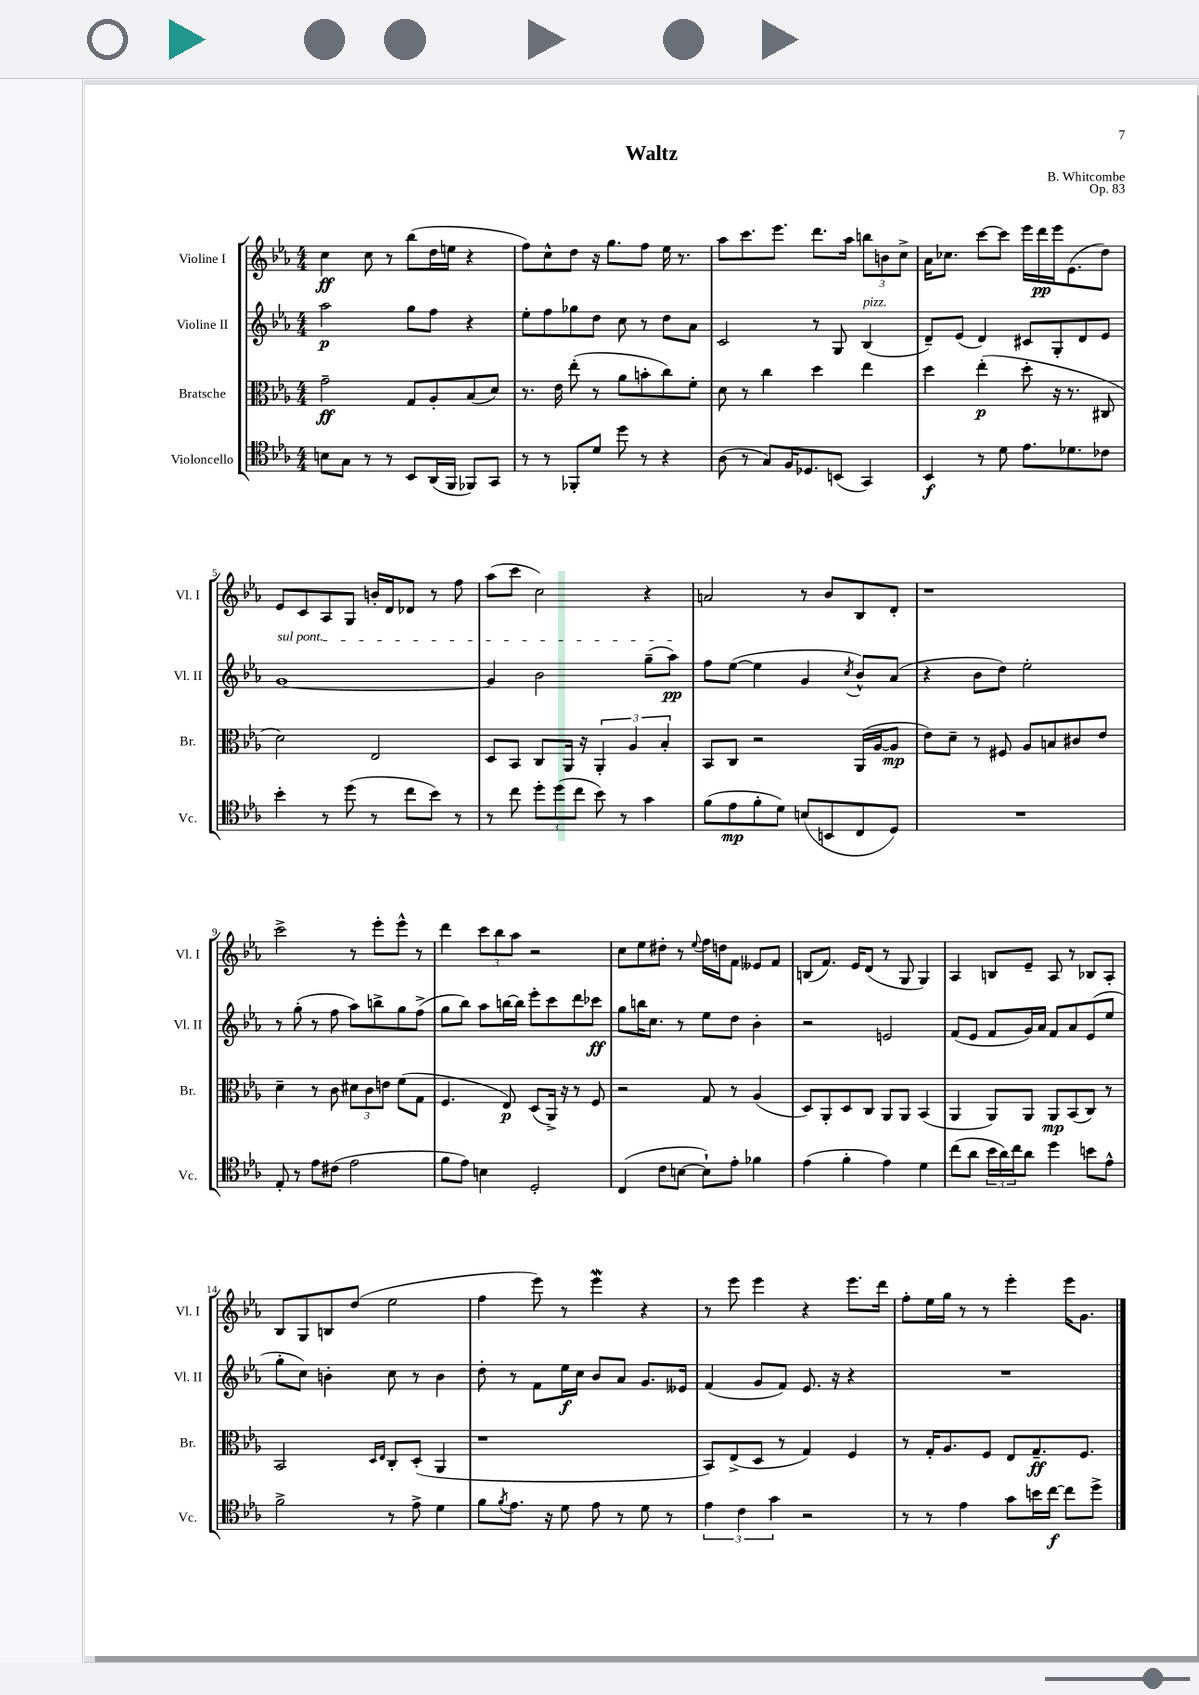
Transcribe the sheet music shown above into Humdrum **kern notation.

**kern	**dynam	**kern	**dynam	**kern	**dynam	**kern	**dynam
*part4	*part4	*part3	*part3	*part2	*part2	*part1	*part1
*staff4	*staff4	*staff3	*staff3	*staff2	*staff2	*staff1	*staff1
*I"Violoncello	*	*I"Bratsche	*	*I"Violine II	*	*I"Violine I	*
*I'Vc.	*	*I'Br.	*	*I'Vl. II	*	*I'Vl. I	*
*clefC4	*	*clefC3	*	*clefG2	*	*clefG2	*
*k[b-e-a-]	*	*k[b-e-a-]	*	*k[b-e-a-]	*	*k[b-e-a-]	*
*M4/4	*	*M4/4	*	*M4/4	*	*M4/4	*
=1	=1	=1	=1	=1	=1	=1	=1
8Bn\L	.	2g~\	ff	2aa-\	p	4cc\	ff
8G\J	.	.	.	.	.	.	.
8r	.	.	.	.	.	8cc\	.
8r	.	.	.	.	.	8r	.
8BB-/L	.	8G/L	.	8gg\L	.	(8bb-\L	.
(16AA-/L	.	8A-'/	.	8ff\J	.	16dd\L	.
16FF/JJ	.	.	.	.	.	16een\JJ	.
8FF-X/L)	.	(8B-/	.	4r	.	4r	.
8GG/J	.	8d/J)	.	.	.	.	.
=2	=2	=2	=2	=2	=2	=2	=2
8r	.	8.r	.	8ee-'\L	.	8ff\L)	.
8r	.	.	.	8ff\	.	8cc^^\	.
.	.	16e-\	.	.	.	.	.
8FF-X'/L	.	(8ee-'\	.	8gg-X\	.	8dd\J	.
8d/J	.	8r	.	8dd\J	.	16r	.
.	.	.	.	.	.	8.gg\L	.
8dd\	.	8a-\L	.	8cc\	.	.	.
8r	.	8bn'\	.	8r	.	8ff\J	.
4r	.	8cc\)	.	8dd\L	.	16ee-\	.
.	.	.	.	.	.	8.r	.
.	.	8f'\J	.	8a-\J	.	.	.
=3	=3	=3	=3	=3	=3	=3	=3
(8A-\	.	8d\	.	2c/	.	8aa-\L	.
8r	.	8r	.	.	.	8.ccc\	.
8G/L)	.	4cc\	.	.	.	.	.
.	.	.	.	.	.	8.eee-\J	.
16F/K	.	.	.	.	.	.	.
8.D-X/	.	.	.	.	.	.	.
.	.	4dd\	.	8r	.	8.ddd\L	.
(8BBn/J	.	.	.	8G/	.	.	.
.	.	.	.	.	.	16aa-\Jk	.
!	!	!	!	!LO:TX:a:i:t=pizz.	!	!	!
4GG/)	.	4ee-\	.	(4B-/	.	12bbn\L	.
.	.	.	.	.	.	12bn\	.
.	.	.	.	.	.	12cc^\J	.
=4	=4	=4	=4	=4	=4	=4	=4
4BB-/	f	4dd\	.	8d~/L)	.	16a-\KL	.
.	.	.	.	.	.	8.cc-X\J	.
.	.	.	.	(8e-/J	.	.	.
8r	.	(4ee-'\	p	4d/)	.	[8ccc\L	.
8d\	.	.	.	.	.	8ccc\J]	.
8.e-\L	.	8dd'\	.	8c#X/L	.	16eee-\LL	.
.	.	.	.	.	.	16ddd\	pp
.	.	16r	.	8G'/	.	16eee-\J	.
8.d-X\	.	8.r	.	.	.	(8.e-\	.
.	.	.	.	8d/	.	.	.
8c-X\J	.	8C#X/	.	8e-/J	.	8dd\J)	.
!!LO:LB:g=z
=5	=5	=5	=5	=5	=5	=5	=5
!	!	!	!	!LO:TX:a:i:t=sul pont.	!	!	!
4b-'\	.	2d\)	.	[1g	.	8e-/L	.
.	.	.	.	.	.	8c/	.
8r	.	.	.	.	.	8A-/	.
(8dd\	.	.	.	.	.	8G/J	.
8r	.	2E-/	.	.	.	16bn'/LL	.
.	.	.	.	.	.	16d/J	.
8cc\L	.	.	.	.	.	8d-X/J	.
8b-\J)	.	.	.	.	.	8r	.
8r	.	.	.	.	.	8ff\	.
=6	=6	=6	=6	=6	=6	=6	=6
8r	.	8D/L	.	4g/]	.	(8aa-\L	.
8cc\	.	8BB-/J	.	.	.	8ccc\J	.
12dd'\L	.	8C/L	.	2b-\	.	2cc\)	.
(12dd\	.	.	.	.	.	.	.
.	.	16AA-/Jk	.	.	.	.	.
12cc\J	.	.	.	.	.	.	.
.	.	16r	.	.	.	.	.
8b-\)	.	6AA-'/	.	.	.	.	.
8r	.	.	.	.	.	.	.
.	.	6A-/	.	.	.	.	.
4g\	.	.	.	(8gg~\L	.	4r	.
.	.	6B-'/	.	.	.	.	.
.	.	.	.	8aa-\J)	pp	.	.
=7	=7	=7	=7	=7	=7	=7	=7
(8f\L	.	8BB-/L	.	8ff\L	.	2an/	.
8e-\	mp	8C/J	.	([8ee-\J	.	.	.
8f'\	.	2r	.	4ee-\]	.	.	.
8d\J)	.	.	.	.	.	.	.
(8Bn/L	.	.	.	4g/	.	8r	.
8BBn/	.	.	.	.	.	8b-/L	.
.	.	.	.	8qcc/	.	.	.
8C/	.	(16AA-/LL	.	8b-^^/L)	.	8B-/	.
.	.	[16A-/J	.	.	.	.	.
8D/J)	.	8A-/J]	mp	(8a-/J	.	8d'/J	.
=8	=8	=8	=8	=8	=8	=8	=8
1r	.	8e-\L)	.	4r	.	1r	.
.	.	8d~\J	.	.	.	.	.
.	.	8r	.	8b-\L	.	.	.
.	.	8F#X/	.	8dd\J)	.	.	.
.	.	8A-/L	.	2ee-'\	.	.	.
.	.	8Bn/	.	.	.	.	.
.	.	8c#X/	.	.	.	.	.
.	.	8e-/J	.	.	.	.	.
!!LO:LB:g=z
=9	=9	=9	=9	=9	=9	=9	=9
8E-'/	.	4d~\	.	8r	.	2ccc^\	.
8r	.	.	.	(8gg'\	.	.	.
8e-\L	.	8r	.	8r	.	.	.
(8c#X\J	.	8c\	.	8ff\	.	.	.
2e-\	.	12d#X\L	.	8aa-\L)	.	8r	.
.	.	12c\	.	.	.	.	.
.	.	.	.	8bbn^\	.	8eee-'\L	.
.	.	12en\J	.	.	.	.	.
.	.	(8f\L	.	8gg\	.	8eee-^^\J	.
.	.	8G\J	.	(8ff^\J	.	8r	.
=10	=10	=10	=10	=10	=10	=10	=10
8f\L	.	4.F/	.	8gg\L	.	4ddd\	.
8e-\J)	.	.	.	8bb-\J)	.	.	.
4Bn\	.	.	.	8aa-\L	.	12ccc\L	.
.	.	.	.	.	.	12bb-\	.
.	.	8E-/)	p	[16bbn\L	.	.	.
.	.	.	.	.	.	12aa-\J	.
.	.	.	.	16bb\JJ]	.	.	.
2D'/	.	(8D/L	.	8eee-'\L	.	2r	.
.	.	16AA-^/Jk)	.	8ccc\	.	.	.
.	.	16r	.	.	.	.	.
.	.	8r	.	8ddd\	.	.	.
.	.	8F/	.	8ccc-X\J	ff	.	.
=11	=11	=11	=11	=11	=11	=11	=11
(4C/	.	2r	.	8gg\L	.	8cc\L	.
.	.	.	.	16bbn\K	.	8ee-\	.
.	.	.	.	8.cc\J	.	.	.
8c\L	.	.	.	.	.	8dd#X'\J	.
[8Bn\J	.	.	.	8r	.	8r	.
.	.	.	.	.	.	8qqee-/	.
8B`\L])	.	8G/	.	8ee-\L	.	16ff\LL	.
.	.	.	.	.	.	16ddn\J	.
8e-'\J	.	8r	.	8dd\J	.	8f\J	.
4f-X\	.	(4A-/	.	4b-'\	.	8e--X/L	.
.	.	.	.	.	.	8f/J	.
=12	=12	=12	=12	=12	=12	=12	=12
(4e-\	.	8D/L)	.	2r	.	(8Bn/L	.
.	.	8AA-'/	.	.	.	8.f/J)	.
4f'\	.	8D/	.	.	.	.	.
.	.	.	.	.	.	16e-/KL	.
.	.	8C/J	.	.	.	(8d/J	.
4e-\)	.	8AA-/L	.	2en/	.	8r	.
.	.	8AA-/J	.	.	.	8G/	.
4d\	.	(4BB-/	.	.	.	4G/)	.
=13	=13	=13	=13	=13	=13	=13	=13
(8cc\L	.	4AA-/	.	(8f/L	.	4A-/	.
8a-\J	.	.	.	8e-/J	.	.	.
24b-\LL	.	8AA-/L)	.	8f/L	.	8Bn/L	.
24a-\)	.	.	.	.	.	.	.
24cc\J	.	.	.	.	.	.	.
8a-\J	.	8AA-/J	.	16g/L)	.	8e-~/J	.
.	.	.	.	16a-/JJ	.	.	.
4dd\	.	8AA-/L	mp	8f/L	.	8A-/	.
.	.	(8BB-/	.	8a-/	.	8r	.
8bn\L	.	8C/J)	.	(8e-/	.	8B-X/L	.
8e-^^\J	.	8r	.	8ee-/J	.	8A-'/J	.
!!LO:LB:g=z
=14	=14	=14	=14	=14	=14	=14	=14
2f^\	.	2BB-/	.	8gg'\L	.	8B-/L	.
.	.	.	.	8cc\J)	.	8G/	.
.	.	.	.	4bn'\	.	8Bn/	.
.	.	.	.	.	.	(8dd/J	.
.	.	16qqD/LL	.	.	.	.	.
.	.	16qqE-/JJ	.	.	.	.	.
8r	.	8C'/L	.	8cc\	.	2ee-\	.
8e-^\	.	(8D'/J	.	8r	.	.	.
4d\	.	4AA-/	.	4b\	.	.	.
=15	=15	=15	=15	=15	=15	=15	=15
8f\L	.	1r	.	8dd'\	.	4ff\	.
8qf/	.	.	.	.	.	.	.
8.e-\J	.	.	.	8r	.	.	.
.	.	.	.	8f\L	.	8eee-\)	.
16r	.	.	.	.	.	.	.
8d\	.	.	.	16ee-\L	f	8r	.
.	.	.	.	16cc\JJ	.	.	.
8e-\	.	.	.	8b-/L	.	4eee-w\	.
8r	.	.	.	8a-/J	.	.	.
8d\	.	.	.	8.g/L	.	4r	.
8r	.	.	.	.	.	.	.
.	.	.	.	16e--X/Jk	.	.	.
=16	=16	=16	=16	=16	=16	=16	=16
6e-\	.	8BB-/L)	.	(4f/	.	8r	.
.	.	(8E-^/	.	.	.	8eee-\	.
6c\	.	.	.	.	.	.	.
.	.	8D/J	.	8g/L	.	4eee-\	.
6g\	.	.	.	.	.	.	.
.	.	8r	.	8f/J)	.	.	.
2r	.	4G/)	.	8.e-/	.	4r	.
.	.	.	.	16r	.	.	.
.	.	4F/	.	4r	.	8.eee-\L	.
.	.	.	.	.	.	16ddd\Jk	.
=17	=17	=17	=17	=17	=17	=17	=17
8r	.	8r	.	1r	.	8ff'\L	.
8r	.	16G'/KL	.	.	.	16ee-\L	.
.	.	8.A-/	.	.	.	16gg\JJ	.
4e-\	.	.	.	.	.	8r	.
.	.	8F/J	.	.	.	8r	.
8g\L	.	8E-/L	.	.	.	4eee-'\	.
16bn\L	.	8.G~/	ff	.	.	.	.
[16cc\JJ	f	.	.	.	.	.	.
8cc\L]	.	.	.	.	.	16eee-\KL	.
.	.	8.F/J	.	.	.	8.g\J	.
8dd^\J	.	.	.	.	.	.	.
==	==	==	==	==	==	==	==
*-	*-	*-	*-	*-	*-	*-	*-
